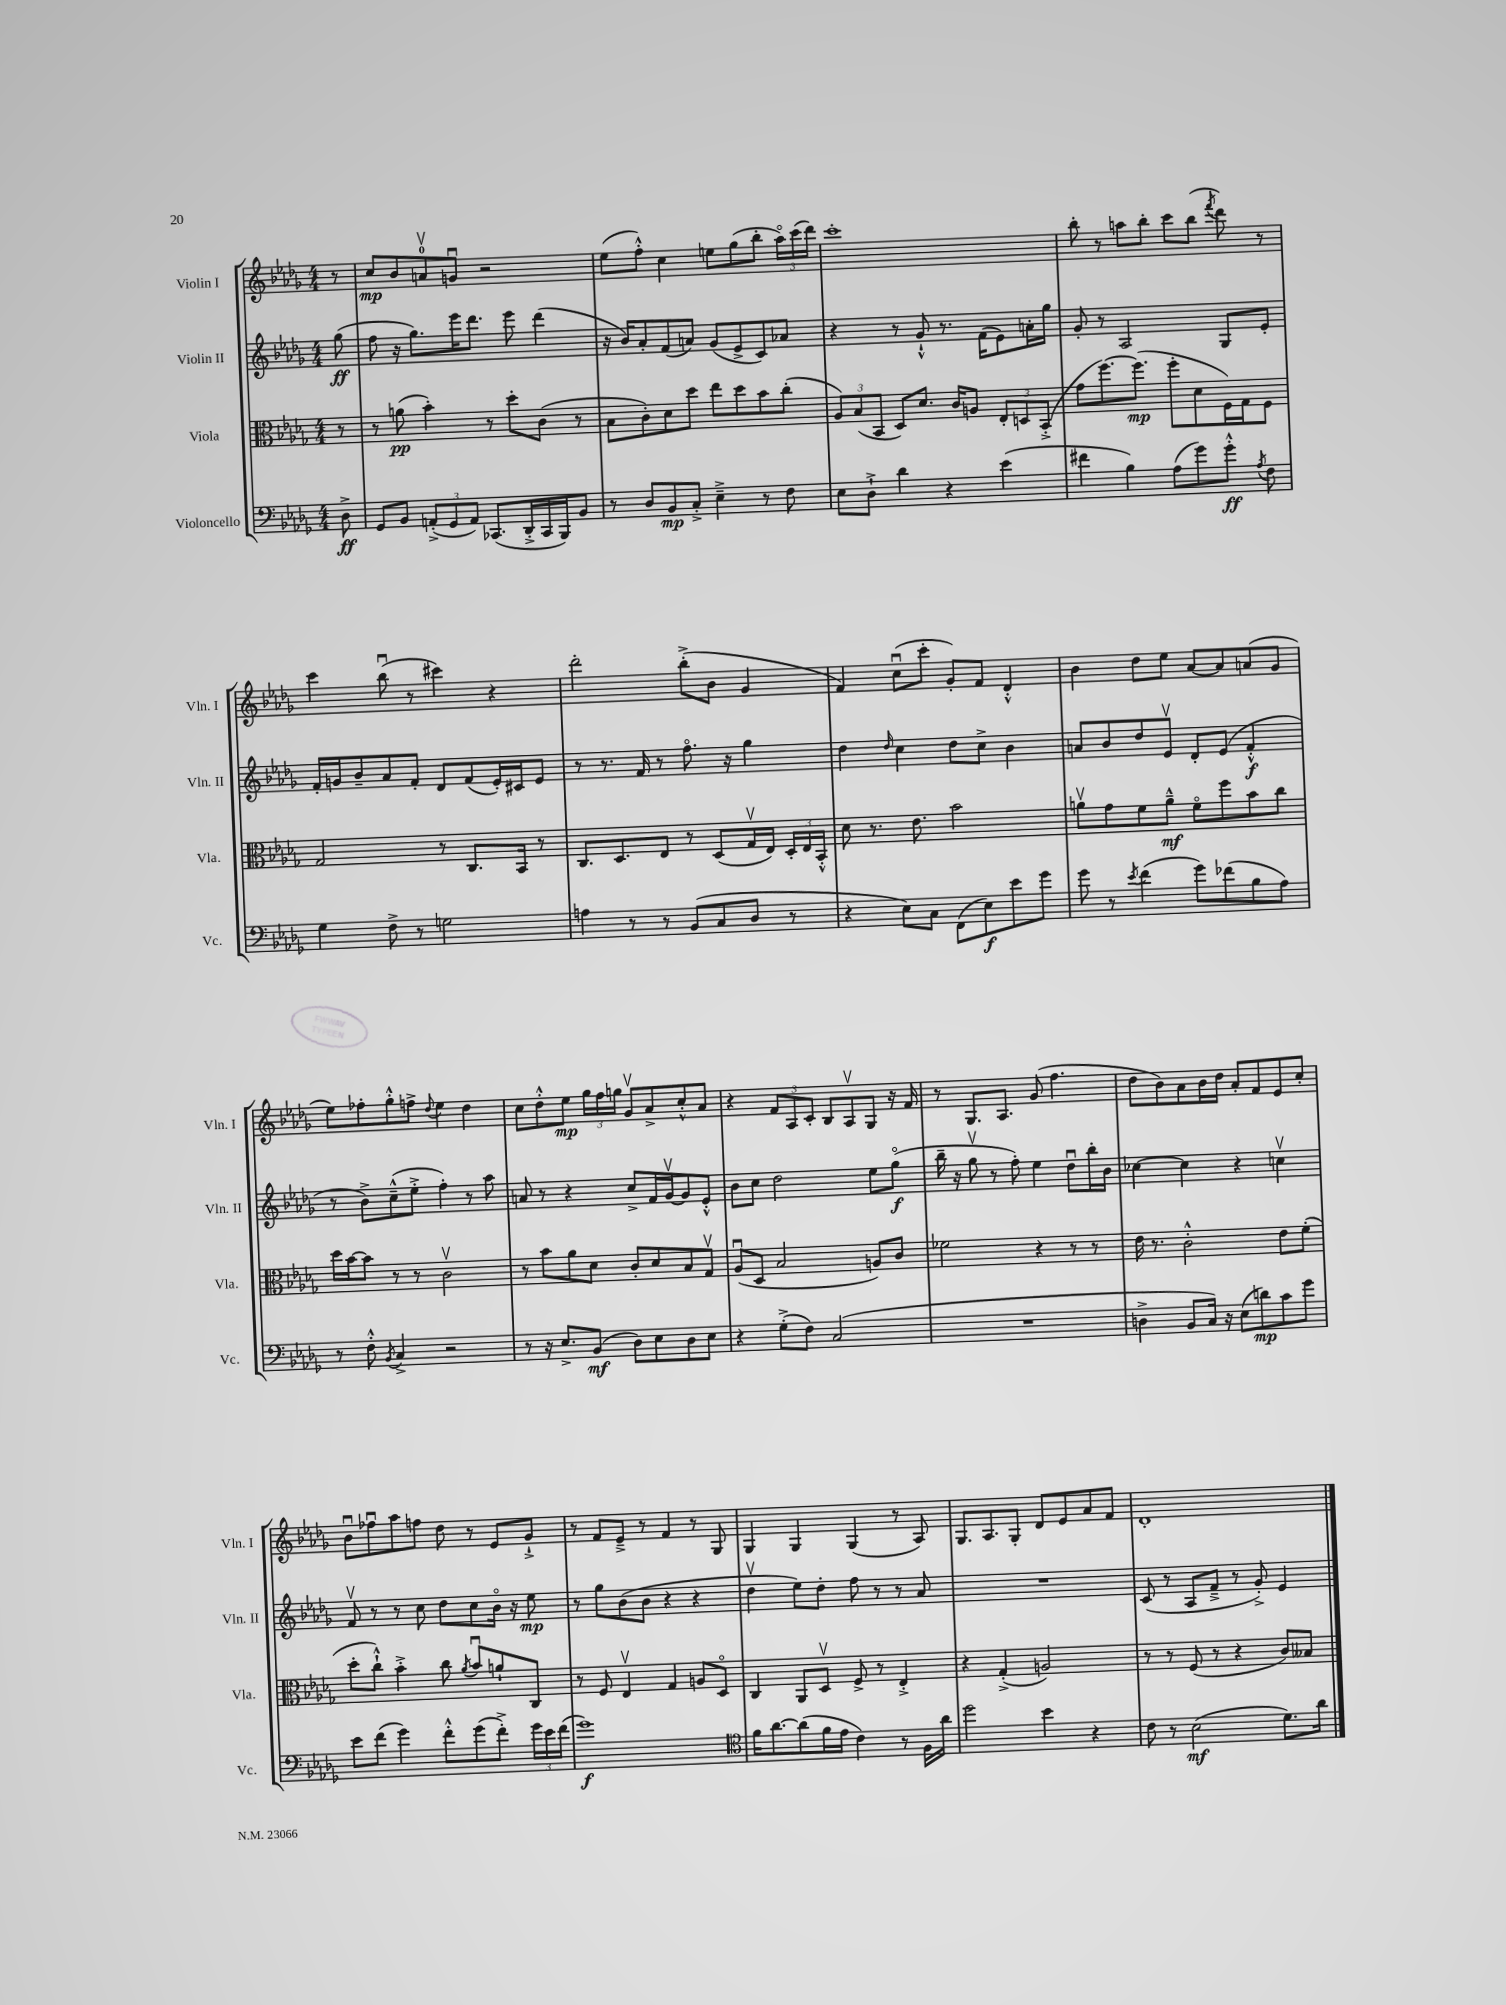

**kern	**kern	**kern	**kern
*staff4	*staff3	*staff2	*staff1
*clefF4	*clefC3	*clefG2	*clefG2
*k[b-e-a-d-g-]	*k[b-e-a-d-g-]	*k[b-e-a-d-g-]	*k[b-e-a-d-g-]
*M4/4	*M4/4	*M4/4	*M4/4
8D-^	8r	(8gg-	8r
=	=	=	=
8GG-	8r	8ff	8cc
8BB-	(8a	16r	8b-
.	.	8.gg-)	.
(12AA'^	4b-')	.	8av
12GG-	.	.	.
.	.	16eee-	8gu
12AA)	.	.	.
.	.	8.ddd-	.
(8.CC-	8r	.	2r
.	8dd-'	8eee-	.
16DD-'^	.	.	.
16CC-	(8c	(4ddd-	.
16BBB-)	.	.	.
8BB-	8r	.	.
=	=	=	=
8r	8B-	16r	(8ee-
.	.	16b-)	.
8D-	8c')	8a-'	8ff'^^)
8BB-	8d-	(8f	4cc
8C'^	8dd-	8a)	.
4E-~^	8ee-	(8g-	8ee
.	8dd-	8e-^	(8gg-
8r	8b-	8c)	8bb-'
8F	(8cc'	8a-	24aa-o)
.	.	.	(24ccc
.	.	.	24ddd-)
=	=	=	=
8E-	12A-)	4r	1ccc'
.	(12B-	.	.
8D-`^	.	.	.
.	12BB-	.	.
4d-	8D-)	8r	.
.	8.d-	8g-`^^	.
4r	.	8.r	.
.	16c	.	.
.	8A	.	.
.	.	(16f	.
(4e-	12E-'	8e-)	.
.	12D	.	.
.	.	16a'	.
.	(12BB-'^	.	.
.	.	16gg-	.
=	=	=	=
4f#	8g-	8g-'	8bb-'
.	[8.ff)	8r	8r
4B-)	.	2A-	8aa
.	(8.ff]	.	.
.	.	.	8bb-'
(8A-	8ff'	.	8ccc
8g-)	8d-	.	(8bb-
.	.	.	8qfff
8g-'^^	16F)	8G-	8ddd-)
.	16G-	.	.
8qA-	.	.	.
8F	8F	8e-'	8r
=	=	=	=
4G-	2G-	16f'	4ccc
.	.	16g	.
.	.	8b-~	.
8F^	.	8a-	(8bb-u
8r	.	8f'	8r
2G	8r	8d-	4ccc#)
.	8.C	(8f	.
.	.	16e-')	4r
.	16BB-	16c#	.
.	8r	8e-	.
=	=	=	=
4A	8.C	8r	2ddd-'
.	.	8.r	.
.	8.D-	.	.
8r	.	.	.
.	.	16f	.
8r	8E-	8r	.
(8BB-	8r	8.ffo	(8bb-'^
8C	(8D-	.	8b-
.	.	16r	.
8D-	16G-v	4gg-	4g-
.	16E-)	.	.
8r	24D-'	.	.
.	24E-	.	.
.	24BB-'^^	.	.
=	=	=	=
4r	8d-	4dd-	4f)
.	8.r	.	.
.	.	16qqdd-	.
8E-)	.	4cc	(8ccu
.	8.e-	.	.
8C	.	.	8ccc'
(8FF	2b-	8dd-	8g-')
8E-)	.	8cc^	8f
8e-	.	4b-	4d-'^^
8g-	.	.	.
=	=	=	=
8g-	8av	8a	4b-
8r	8g-	8b-	.
8qe-	.	.	.
(4f	8f	8dd-	8dd-
.	8a~^^	8e-v	8ee-
8g-)	8fo	8d-'	[8a-
(8f-	8ff	(8e-	8a-]
8B-	8b-	4f'^^	(8a
8A-)	8cc	.	8g-
=	=	=	=
8r	16dd-	8r	8ee-)
.	[16b-	.	.
8F'^^	8b-]	8b-^)	8ff-'
8qBB-	.	.	.
4C^	8r	(8cc~^^	8gg-'^^
.	8r	8ee-'^	8ff^
.	.	.	8qqdd-
2r	2cv	4ff')	4ee-
.	.	8r	4dd-
.	.	8aa-	.
=	=	=	=
8r	8r	8a	8cc
16r	8b-	8r	8dd-'^^
8.E-^	.	.	.
.	8a-	4r	8ee-
(8BB-	8d-	.	24gg-
.	.	.	24ff
.	.	.	24gg
8D-)	8c'	8cc^	8g-v
8E-	8d-	16f	8a-^
.	.	[16g-v	.
8D-	8B-	8g-]	8cc'^^
8E-	8G-v	8e-'^^	8a-
=	=	=	=
4r	(8A-u	8b-	4r
.	8D-	8cc	.
(8G-'^	2B-	2dd-	12f
.	.	.	12A-
8F)	.	.	.
.	.	.	12c'
(2C	.	.	8B-
.	.	.	8A-v
.	8A)	8ee-	8G-
.	8c	(8gg-o	16r
.	.	.	16f
=	=	=	=
1r	2f-	16bb-~	8r
.	.	16r	.
.	.	8gg-v	8.G-
.	.	8r	.
.	.	.	8.A-
.	.	8ff')	.
.	4r	4ee-	(8g-
.	.	.	4.ff
.	8r	8dd-u	.
.	8r	16bb-'	.
.	.	16b-	.
=	=	=	=
4D^	16e-	[4cc-	8dd-
.	8.r	.	.
.	.	.	8b-)
8BB-	2c'^^	4cc-]	8a-
16C)	.	.	16b-
16r	.	.	16dd-
(8E-	.	4r	8a-'
8d)	.	.	8f
8c	8e-	4ccv	8e-
8g-	(8f'	.	8cc'
=	=	=	=
8e-	8dd-'	8fv	8b-u
(8f	8cc`^^)	8r	8ff-u
4g-)	4b-'^	8r	8aa-
.	.	8cc	8ff
8f'^^	8cc	8dd-	8dd-
.	8qa-	.	.
(8g-	8b-u	8cc	8r
8f'^)	8a`	16b-o	8e-
.	.	16r	.
24g-	8C	8ee-	8g-`^
24e-	.	.	.
(24f	.	.	.
=	=	=	=
1g-)	8r	8r	8r
.	8F	8gg-	8f
.	4E-v	(8b-	8e-~^
.	.	8b-	8r
.	4G-	4r	4f
.	8A	4r	8r
.	8D-o	.	8G-
=	=	=	=
*clefC4	*	*	*
16f	4C	4dd-v	4G-
[8.a-	.	.	.
(8a-]	8AA-	8ee-)	4G-
16f	8D-v	8dd-'	.
16e-	.	.	.
4c)	8F^	8ff	(4G-
.	8r	8r	.
8r	4E-'^	8r	8r
16F	.	8a-	8A-)
16a-	.	.	.
=	=	=	=
2dd-	4r	1r	8.G-
.	.	.	8.A-
.	(4G-'^	.	.
.	.	.	8G-'
4b-	2A)	.	8d-
.	.	.	8e-
4r	.	.	8a-
.	.	.	8f
=	=	=	=
8c	8r	(8c	1d-'
8r	8r	8r	.
(2B-	(8F	8A-	.
.	8r	8f~^	.
.	4r	8r	.
.	.	8g-'^)	.
8.d-)	8c)	4e-	.
.	8B--	.	.
16a-	.	.	.
==	==	==	==
*-	*-	*-	*-
